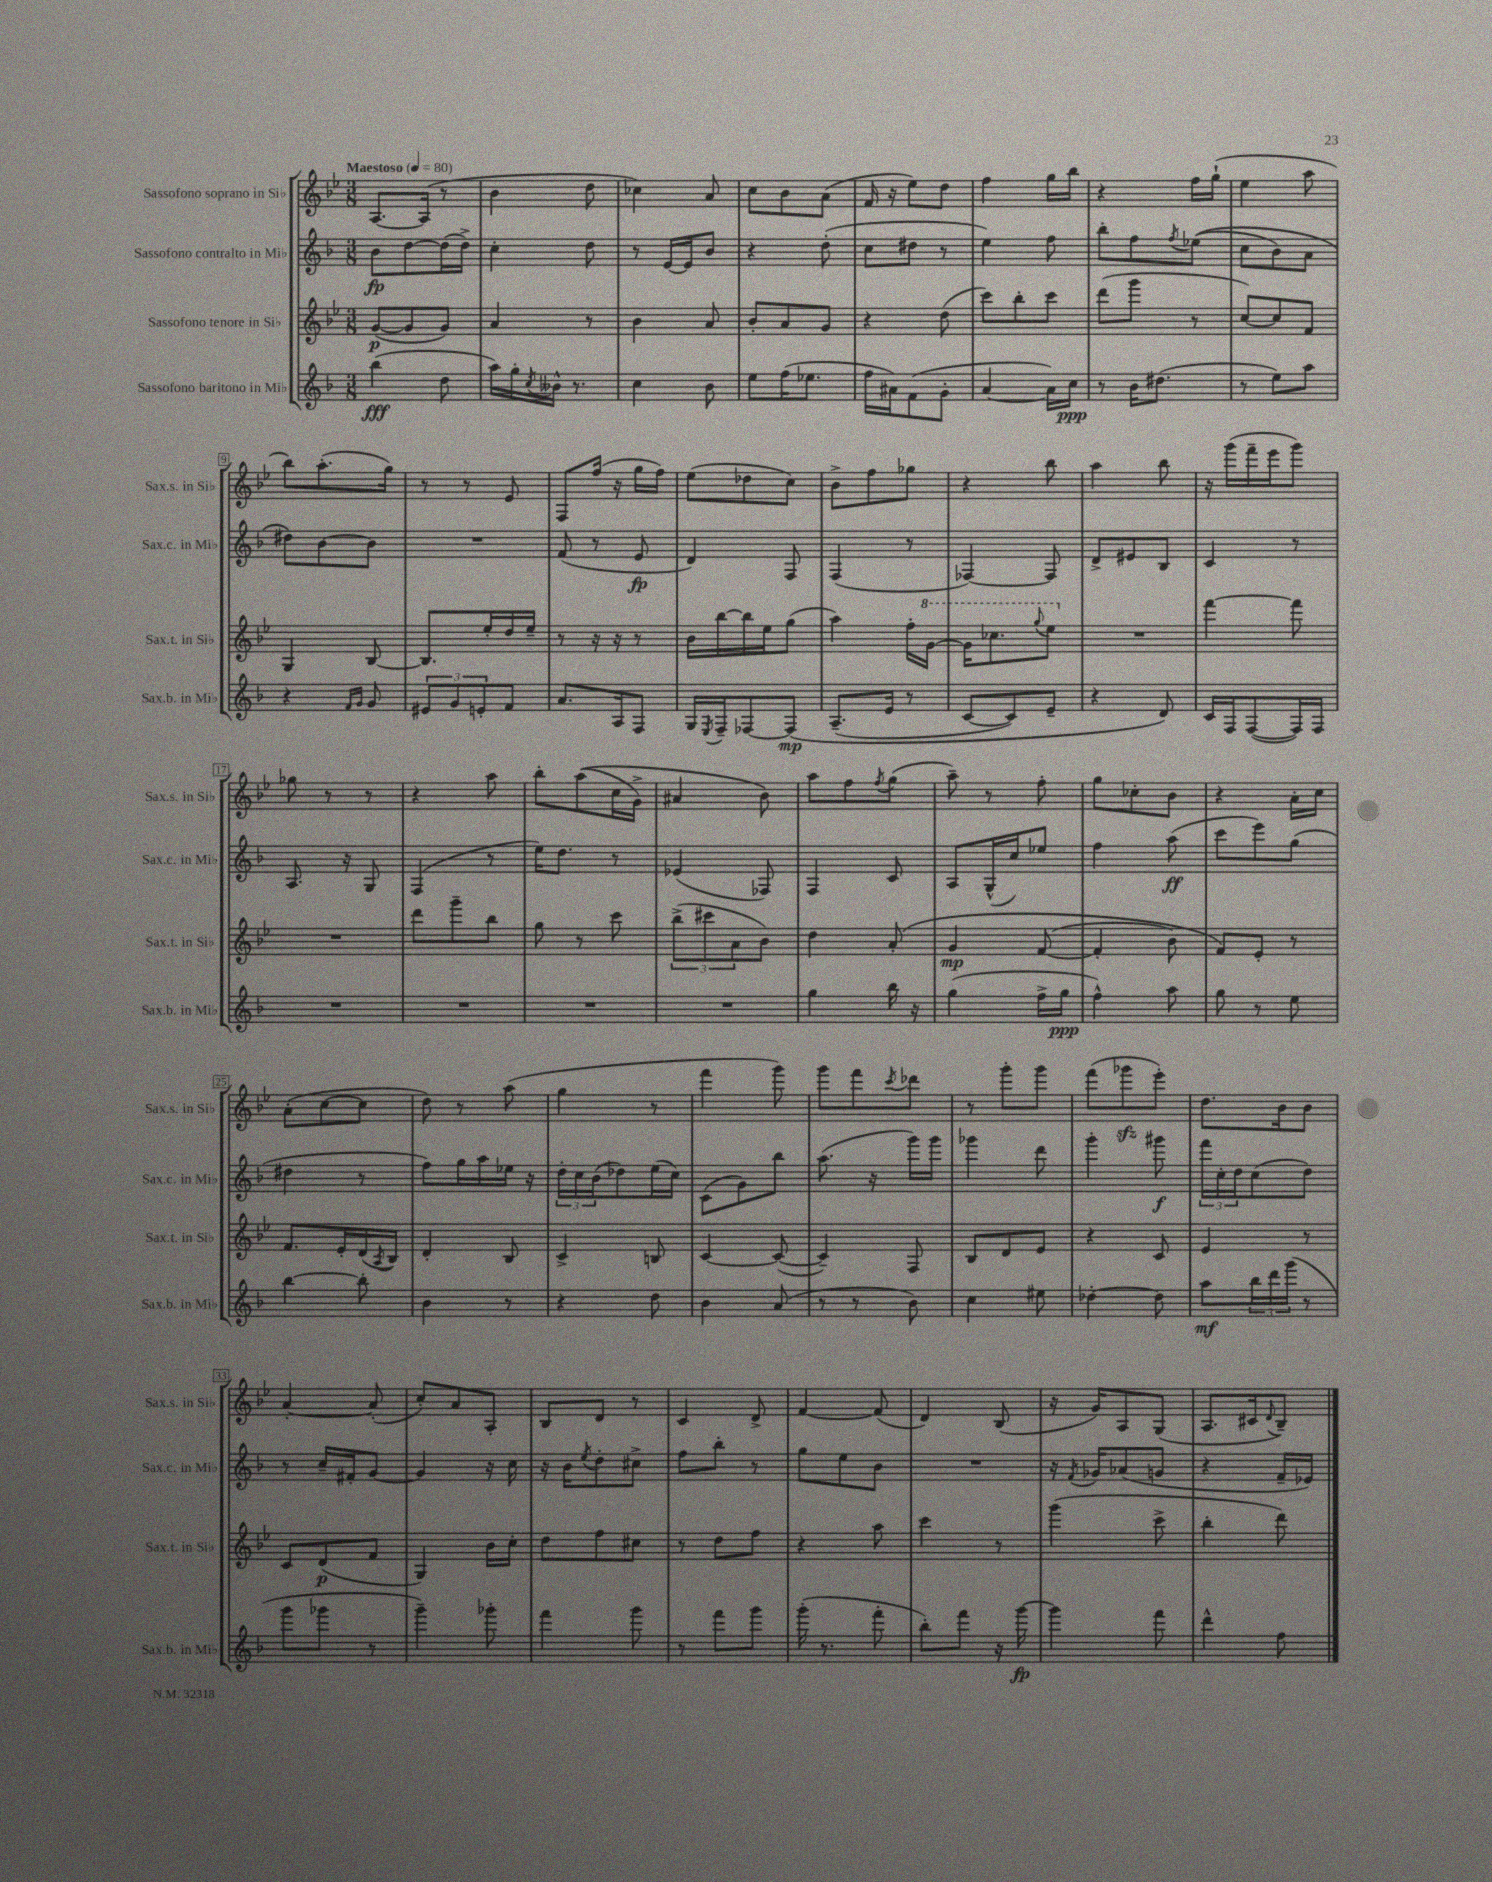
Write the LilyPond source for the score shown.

<<
\new StaffGroup <<
\new Staff = "s0" \with { instrumentName = "Sassofono soprano in Sib" shortInstrumentName = "Sax.s. in Sib" } {
    \clef treble \key bes \major \numericTimeSignature \time 3/8 \tempo "Maestoso" 4 = 80
    a8.~ a16( r8 |
    bes'4 d''8 |
    ces''4) a'8 |
    c''8 bes'8 a'8( |
    f'16 r16 ees''8) d''8 |
    f''4 g''16 bes''16 |
    r4 f''16 g''16-!( |
    ees''4 a''8 |
    bes''8) a''8.-.( g''16) |
    r8 r8 ees'8 |
    f8 f''16( r16 g''16 f''16) |
    ees''8( des''8 c''8) |
    bes'8-> f''8 ges''8 |
    r4 bes''8 |
    a''4 bes''8 |
    r16 g'''16( f'''16-- ees'''16 g'''8) |
    ges''8 r8 r8 |
    r4 a''8 |
    bes''8-. a''8(\( c''16 g'16->) |
    ais'4 bes'8\) |
    a''8 f''8 \acciaccatura { f''8 } g''8( |
    a''8--) r8 f''8-. |
    g''8 ces''8-. bes'8 |
    r4 a'16-. c''16 |
    a'8-.( c''8~ c''8 |
    d''8) r8 a''8( |
    g''4 r8 |
    f'''4 g'''8) |
    g'''8 f'''8 \acciaccatura { c'''8 } des'''8 |
    r8 g'''8-. g'''8 |
    f'''8( ges'''8\sfz ees'''8-.) |
    d''8. bes'16 bes'8 |
    a'4~-. a'8-.( |
    c''8-.) a'8 a8-. |
    bes8 d'8 r8 |
    c'4 d'8-> |
    f'4~ f'8( |
    d'4) bes8( |
    r16 g'16) a8 g8( |
    a8. cis'16 \appoggiatura { d'8 } bes8--) \bar "|." |
}
\new Staff = "s1" \with { instrumentName = "Sassofono contralto in Mib" shortInstrumentName = "Sax.c. in Mib" } {
    \clef treble \key f \major \numericTimeSignature \time 3/8
    bes'8\fp d''8~ d''16( d''16->) |
    c''4-. d''8 |
    r8 e'16~ e'16 bes'8 |
    r4 d''8-.( |
    c''8 dis''8 r8 |
    e''4) f''8 |
    bes''8-. f''8 \acciaccatura { f''8 } ees''8(\( |
    c''8 bes'8) a'8 |
    dis''8\) bes'8~ bes'8 |
    R4. |
    f'8( r8 e'8\fp |
    d'4) f8 |
    f4( r8 |
    fes4~) fes8 |
    d'8-> eis'8 bes8 |
    c'4 r8 |
    a8. r16 g8 |
    f4( r8 |
    e''16) d''8. r8 |
    ees'4( fes8) |
    f4 c'8 |
    a8 g16-^( c''16) ees''8 |
    f''4 a''8\ff( |
    c'''8 e'''8) g''8( |
    dis''4 r8 |
    f''8) g''16 a''16 ees''16 r16 |
    \tuplet 3/2 { d''16-. c''16 bes'16( } des''8) e''16( c''16) |
    c'8( g'8) bes''8 |
    a''8.( r16 g'''16) g'''16 |
    ges'''4 d'''8 |
    g'''4-. gis'''8\f |
    \tuplet 3/2 { f'''16 c''16-. d''16 } c''8( d''8) |
    r8 c''16-- fis'16-. g'8~ |
    g'4 r16 c''16 |
    r16 bes'16 \acciaccatura { e''8 } d''8-. cis''8-> |
    f''8 bes''8-. r8 |
    g''8 e''8 bes'8 |
    R4. |
    r16 \acciaccatura { f'8 } ges'16 aes'8( g'8 |
    r4 f'16-- ees'16) \bar "|." |
}
\new Staff = "s2" \with { instrumentName = "Sassofono tenore in Sib" shortInstrumentName = "Sax.t. in Sib" } {
    \clef treble \key bes \major \numericTimeSignature \time 3/8
    g'8~\p( g'8 g'8) |
    a'4 r8 |
    bes'4 a'8 |
    bes'8-. a'8 g'8 |
    r4 d''8( |
    c'''8) bes''8-. c'''8 |
    d'''8( g'''8 r8 |
    c''8~) c''8 f'8 |
    g4 bes8~ |
    bes8. ees''16-. d''16 ees''16-- |
    r8 r16 r16 r8 |
    bes'16 bes''16~ bes''16 ees''16 g''8( |
    a''4) f''16-. \ottava #1 g''16~ |
    g''16 ces'''8. \appoggiatura { g'''8 } ees'''8 \ottava #0 |
    R4. |
    f'''4~ f'''8 |
    R4. |
    d'''8 g'''8-- bes''8 |
    g''8 r8 c'''8 |
    \tuplet 3/2 { bes''8->( cis'''8 a'8 } bes'8) |
    d''4 a'8-.\( |
    g'4\mp f'8~( |
    f'4-. bes'8) |
    f'8\) ees'8-. r8 |
    f'8. ees'16-. d'16( \acciaccatura { a8 } bes16) |
    d'4-. bes8 |
    c'4-> b8 |
    c'4~ c'8~( |
    c'4--) f8 |
    bes8 d'8 ees'8 |
    r4 c'8 |
    ees'4 r8 |
    c'8 d'8\p( f'8 |
    g4) bes'16 c''16-. |
    d''8 f''8 cis''8 |
    r8 d''8 f''8 |
    r4 a''8 |
    c'''4 r8 |
    g'''4( c'''8-> |
    bes''4-. d'''8) \bar "|." |
}
\new Staff = "s3" \with { instrumentName = "Sassofono baritono in Mib" shortInstrumentName = "Sax.b. in Mib" } {
    \clef treble \key f \major \numericTimeSignature \time 3/8
    bes''4\fff( d''8 |
    a''16) g''16-. \acciaccatura { c''8 } beses'16-^ r8. |
    c''4 bes'8 |
    e''8 f''16( ees''8. |
    f''16 ais'16) f'8( g'8-. |
    a'4~ a'16) c''16\ppp |
    r8 bes'16 dis''8.( |
    r8 e''8) a''8 |
    r4 \grace { f'16 g'16 } g'8 |
    \tuplet 3/2 { eis'8 g'8 e'8-. } f'8 |
    a'8. a16 f8 |
    g16 \acciaccatura { e8 } f16-- fes8~ fes8\mp\( |
    a8.--( e'16 r8 |
    c'8~ c'8) e'8-- |
    r4 d'8\) |
    c'16 f16 f8~( f16) f16 |
    R4. |
    R4. |
    R4. |
    R4. |
    g''4 bes''16 r16 |
    g''4( f''16-> g''16\ppp |
    f''4-^) a''8 |
    g''8 r8 e''8 |
    bes''4~ bes''8-. |
    bes'4 r8 |
    r4 d''8 |
    bes'4 a'8( |
    r8 r8 bes'8) |
    c''4 eis''8 |
    des''4~-. des''8 |
    a''8\mf \tuplet 3/2 { bes''16 d'''16 g'''16( } r8 |
    g'''8 ges'''8 r8 |
    g'''4--) ges'''8-. |
    f'''4 g'''8 |
    r8 f'''8 g'''8 |
    g'''16-.( r8. f'''8-. |
    bes''8-.) f'''8 r16 g'''16~\fp |
    g'''4 f'''8 |
    d'''4-^ f''8 \bar "|." |
}
>>
>>
\layout { \context { \Score \override BarNumber.stencil = #(make-stencil-boxer 0.1 0.3 ly:text-interface::print) } }
